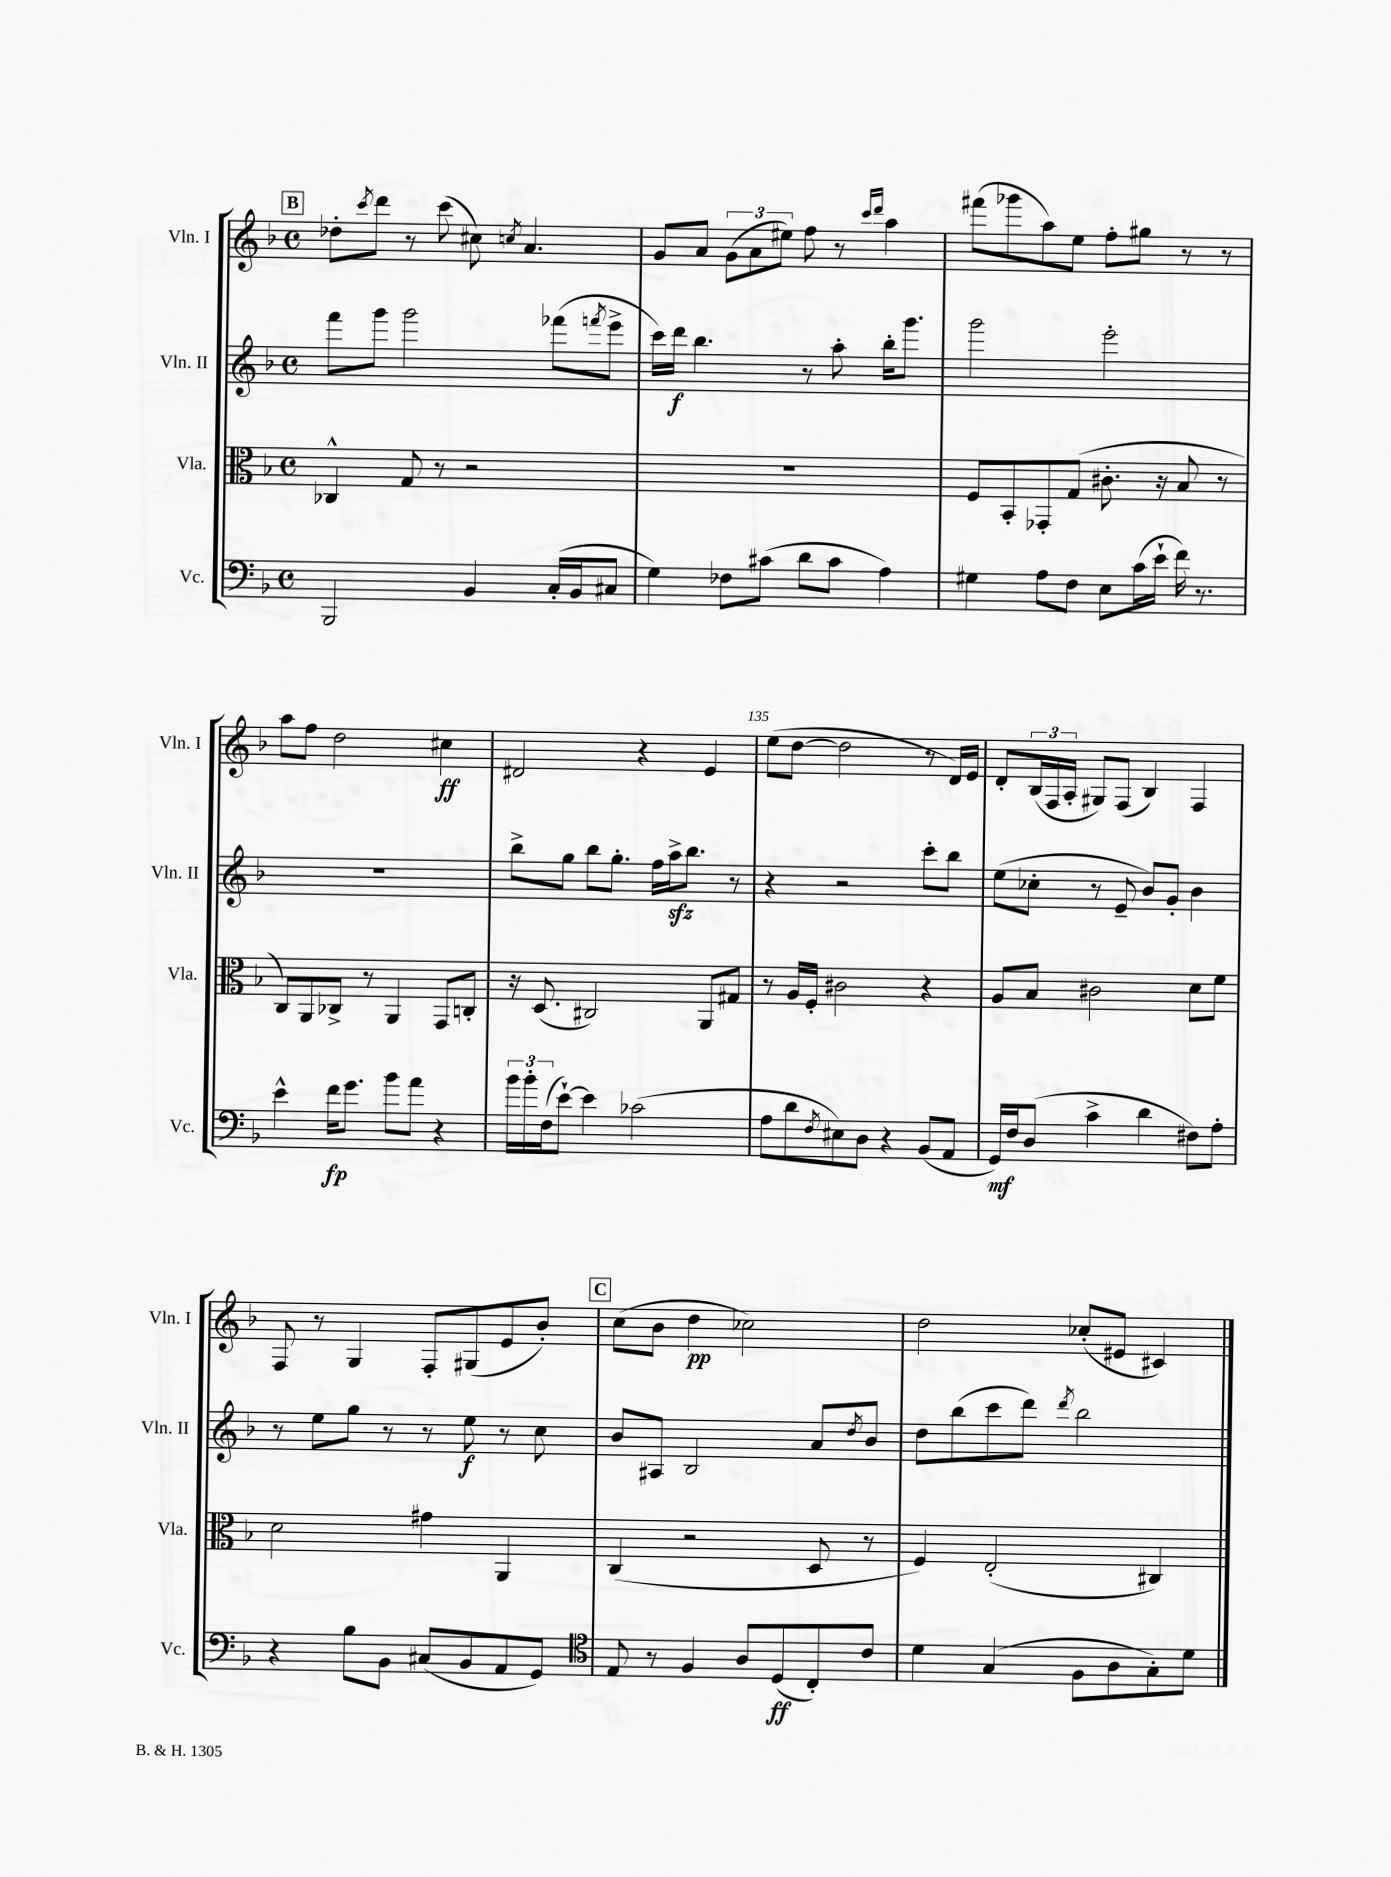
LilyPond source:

<<
\new StaffGroup <<
\new Staff = "s0" \with { instrumentName = "Vln. I" shortInstrumentName = "Vln. I" } {
    \clef treble \key f \major \defaultTimeSignature \time 4/4
    \mark \markup { \box "B" } des''8-. \acciaccatura { c'''8 } d'''8 r8 c'''8( cis''8) \acciaccatura { c''8 } a'4. |
    g'8 a'8 \tuplet 3/2 { g'8( a'8 eis''8) } f''8 r8 \grace { c'''16 d'''16 } a''4 |
    fis'''8( ges'''8 a''8) e''8 f''8-. gis''8 r8 r8 |
    a''8 f''8 d''2 cis''4\ff |
    dis'2 r4 e'4 |
    e''8( d''8~ d''2 r8 d'16) e'16 |
    d'8-. \tuplet 3/2 { bes16( f16 a16-. } gis8) f8( bes4) f4 |
    f8 r8 g4 f8-. gis8( e'8 bes'8-.) |
    \mark \markup { \box "C" } c''8( bes'8 d''4\pp ces''2) |
    d''2 ces''8-.( eis'8 cis'4) \bar "|." |
}
\new Staff = "s1" \with { instrumentName = "Vln. II" shortInstrumentName = "Vln. II" } {
    \clef treble \key f \major \defaultTimeSignature \time 4/4
    \mark \markup { \box "B" } f'''8 g'''8 g'''2 fes'''8( \acciaccatura { f'''8 } e'''8-> |
    c'''16) d'''16\f bes''4. r8 a''8-. bes''16-. g'''8. |
    g'''2 e'''2-. |
    R1 |
    bes''8-> g''8 bes''8 g''8.-. f''16 a''16->\sfz bes''8. r8 |
    r4 r2 c'''8-. bes''8 |
    e''8( ces''8-. r8 e'8-- bes'8) g'8-. bes'4 |
    r8 e''8 g''8 r8 r8 e''8\f r8 c''8 |
    \mark \markup { \box "C" } bes'8 ais8 bes2 a'8 \acciaccatura { d''8 } bes'8 |
    d''8 bes''8( c'''8 d'''8) \acciaccatura { d'''8 } bes''2 \bar "|." |
}
\new Staff = "s2" \with { instrumentName = "Vla." shortInstrumentName = "Vla." } {
    \clef alto \key f \major \defaultTimeSignature \time 4/4
    \mark \markup { \box "B" } ces4-^ g8 r8 r2 |
    R1 |
    f8 bes,8-. ges,8-. g8( cis'8.-. r16 bes8 r8 |
    c8) a,8 ces8-> r8 a,4 g,8 c8-. |
    r16 d8.( cis2) a,8 gis8 |
    r8 a16 f16-. cis'2 r4 |
    a8 bes8 cis'2 d'8 f'8 |
    d'2 gis'4 a,4 |
    \mark \markup { \box "C" } c4( r2 d8 r8 |
    f4) e2-.( cis4) \bar "|." |
}
\new Staff = "s3" \with { instrumentName = "Vc." shortInstrumentName = "Vc." } {
    \clef bass \key f \major \defaultTimeSignature \time 4/4
    \mark \markup { \box "B" } bes,,2 bes,4 c16-.( bes,16 cis8 |
    g4) fes8 cis'8( d'8 cis'8 a4) |
    gis4 a8 f8 e8 c'16( e'16-! f'16) r8. |
    e'4-^ f'16\fp g'8. bes'8 a'8 r4 |
    \tuplet 3/2 { bes'16 bes'16-. f16( } e'8~-!) e'4 ces'2( |
    a8 d'8 \acciaccatura { f8 } eis8) d8 r4 bes,8( a,8 |
    g,16\mf) f16 d8( c'4-> d'4 fis8) a8-. |
    r4 bes8 bes,8 cis8( bes,8 a,8 g,8) |
    \mark \markup { \box "C" } \clef tenor e8 r8 f4 a8 d8\ff( c8-.) c'8 |
    d'4 g4( f8 a8 g8-.) d'8 \bar "|." |
}
>>
>>
\layout { \context { \Score currentBarNumber = #130 \override BarNumber.break-visibility = ##(#f #t #t) barNumberVisibility = #(every-nth-bar-number-visible 5) } }
